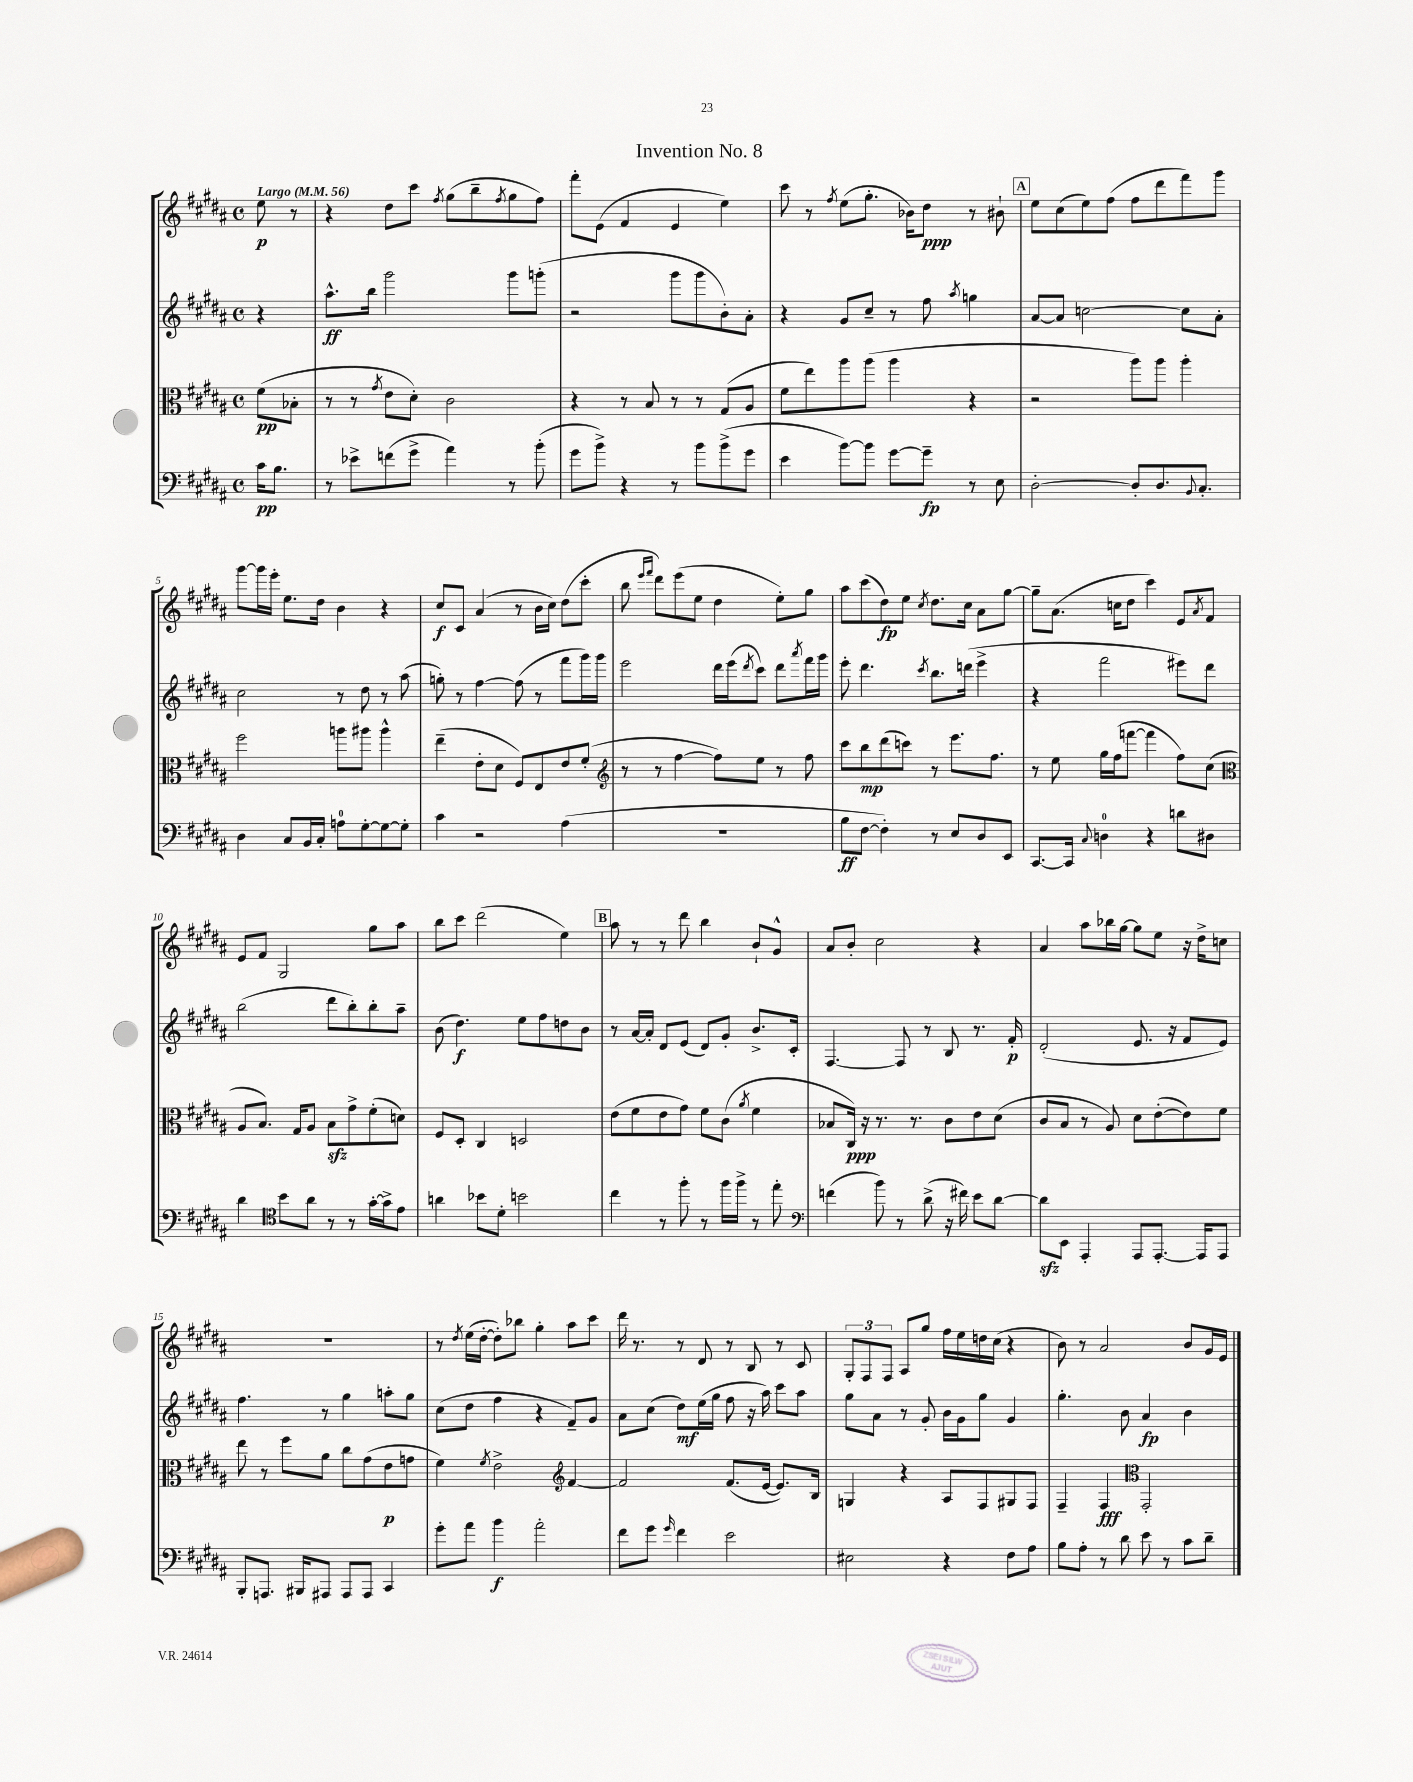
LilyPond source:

\header { title = "Invention No. 8" }
<<
\new StaffGroup <<
\new Staff = "s0" {
    \clef treble \key b \major \defaultTimeSignature \time 4/4 \partial 4 \tempo "Largo" 4 = 56
    e''8\p r8 |
    r4 dis''8 cis'''8 \acciaccatura { fis''8 } gis''8( b''8-- \acciaccatura { fis''8 } gis''8 fis''8) |
    fis'''8-. e'8( fis'4 e'4 e''4) |
    cis'''8 r8 \acciaccatura { fis''8 } e''8( gis''8.-. bes'16) dis''8\ppp r8 bis'8-! |
    \mark \markup { \box "A" } e''8 cis''8( e''8) fis''8( fis''8 dis'''8 fis'''8) gis'''8 |
    gis'''8~ gis'''16 e'''16-. e''8. dis''16 b'4 r4 |
    cis''8\f cis'8 ais'4( r8 b'16 cis''16) dis''8( cis'''8-. |
    b''8 \grace { e'''16 fis'''16 } dis'''8) e'''8( e''8 dis''4 e''8-.) gis''8 |
    ais''8 cis'''8( dis''8\fp) e''8 \acciaccatura { cis''8 } dis''8. cis''16 ais'8 gis''8~ |
    gis''8-- ais'8.( c''16 dis''8 cis'''4) e'8 \acciaccatura { ais'8 } fis'8 |
    e'8 fis'8 gis2 gis''8 ais''8 |
    b''8 cis'''8 dis'''2( e''4) |
    \mark \markup { \box "B" } ais''8 r8 r8 dis'''8 b''4 b'8-! gis'8-^ |
    ais'8 b'8-. cis''2 r4 |
    ais'4 ais''8 bes''16 gis''16~ gis''8 e''8 r16 dis''16-> c''8 |
    R1 |
    r8 \acciaccatura { dis''8 } e''16( dis''16~-. dis''8-.) bes''8 gis''4-. ais''8 cis'''8 |
    dis'''16 r8. r8 dis'8 r8 b8 r8 cis'8 |
    \tuplet 3/2 { gis8-. fis8 fis8 } ais8 gis''8 fis''16 e''16 d''16 cis''16( r4 |
    b'8) r8 ais'2 b'8 gis'16 e'16 \bar "|." |
}
\new Staff = "s1" {
    \clef treble \key b \major \defaultTimeSignature \time 4/4 \partial 4
    r4 |
    ais''8.-^\ff b''16 gis'''2 gis'''8 g'''8-.( |
    r2 gis'''8 gis'''8 b'8-.) ais'8-. |
    r4 gis'8 cis''8-- r8 fis''8 \acciaccatura { ais''8 } g''4 |
    \mark \markup { \box "A" } ais'8~ ais'8 c''2~ c''8 ais'8-. |
    cis''2 r8 dis''8 r8 ais''8( |
    g''8-.) r8 fis''4~ fis''8( r8 fis'''8 gis'''16) gis'''16 |
    e'''2 dis'''16 e'''16( \acciaccatura { dis'''8 } cis'''8) dis'''8 \acciaccatura { ais'''8 } fis'''16 gis'''16 |
    e'''8-. dis'''4. \acciaccatura { cis'''8 } b''8. d'''16( e'''4-> |
    r4 fis'''2 eis'''8) dis'''8 |
    b''2( dis'''8 b''8-.) b''8-. ais''8-- |
    b'8( dis''4.\f) e''8 fis''8 d''8 b'8 |
    \mark \markup { \box "B" } r8 ais'16~ ais'16-. dis'8 e'8( dis'8) gis'8-. b'8.-> cis'16-. |
    fis4.~ fis8 r8 b8 r8. fis'16-.\p |
    dis'2-.( e'8. r16 fis'8 e'8) |
    fis''4. r8 gis''4 a''8-. gis''8 |
    cis''8( dis''8 fis''4 r4 fis'8--) gis'8 |
    ais'8 cis''8( dis''8\mf) e''16( gis''16 fis''8 r16 ais''16) cis'''8 ais''8 |
    gis''8 ais'8 r8 gis'8-. b'16 gis'16 gis''8 gis'4 |
    gis''4.-. b'8 ais'4\fp b'4 \bar "|." |
}
\new Staff = "s2" {
    \clef alto \key b \major \defaultTimeSignature \time 4/4 \partial 4
    fis'8\pp( bes8-. |
    r8 r8 \acciaccatura { gis'8 } e'8 dis'8-.) cis'2 |
    r4 r8 b8 r8 r8 gis8( ais8 |
    fis'8 e''8) ais''8 ais''8( ais''4 r4 |
    \mark \markup { \box "A" } r2 ais''8) ais''8 ais''4-. |
    fis''2 a''8 ais''8 ais''4-^ |
    e''4--( e'8-. dis'8 fis8) e8 e'8 fis'8-.( |
    \clef treble r8 r8 fis''4~ fis''8) e''8 r8 fis''8 |
    cis'''8 b''8\mp dis'''8( c'''8) r8 e'''8. fis''8. |
    r8 e''8 gis''16 fis''16( f'''8~ f'''4 fis''8) cis''8( |
    \clef alto ais8 b8.) gis16 ais8 b8\sfz gis'8-> fis'8-.( d'8) |
    fis8 dis8-. cis4 d2 |
    \mark \markup { \box "B" } e'8( fis'8 e'8 gis'8) fis'8 cis'8( \acciaccatura { ais'8 } fis'4 |
    bes8 cis16\ppp) r16 r8. r8. cis'8 e'8 dis'8( |
    cis'8 b8 r8 ais8) dis'8 e'8~-.( e'8) fis'8 |
    e''8 r8 fis''8 ais'8 cis''8 gis'8( e'8\p g'8 |
    fis'4) \acciaccatura { fis'8 } e'2-> \clef treble fis'4~ |
    fis'2 fis'8.( e'16~ e'8.) b16 |
    g4 r4 ais8 fis8 gis8 fis8 |
    fis4-- fis4\fff \clef alto gis,2-. \bar "|." |
}
\new Staff = "s3" {
    \clef bass \key b \major \defaultTimeSignature \time 4/4 \partial 4
    cis'16\pp b8. |
    r8 ees'8-> f'8( gis'8-> ais'4) r8 b'8-.( |
    gis'8 b'8->) r4 r8 b'8 b'8->( gis'8 |
    e'4 b'8~) b'8 gis'8~ gis'8--\fp r8 e8 |
    \mark \markup { \box "A" } dis2~-. dis8-. dis8. \appoggiatura { b,8 } cis8.-. |
    dis4 cis8 b,16 cis16-. a8-0 gis8~-. gis8~ gis8-. |
    cis'4 r2 ais4( |
    R1 |
    b8\ff fis8~ fis4-.) r8 e8 dis8 e,8 |
    cis,8.~ cis,16 \appoggiatura { cis8 } d4-0 r4 d'8 dis8 |
    dis'4 \clef tenor b'8 ais'8 r8 r8 gis'16~-. gis'16-> e'8 |
    a'4 bes'8 dis'8-. b'2 |
    \mark \markup { \box "B" } cis''4 r8 fis''8-. r8 fis''16 fis''16-> r8 e''8-. |
    \clef bass f'4( b'8) r8 dis'8->( r16 fis'16) e'8 dis'8~ |
    dis'8\sfz e,8 ais,,4-. ais,,8 ais,,8.~-. ais,,16 ais,,8 |
    b,,8-. a,,8. bis,,16 ais,,8 ais,,8 ais,,8 cis,4 |
    gis'8-. ais'8 b'4\f ais'2-. |
    fis'8 gis'8 \grace { gis'16 } fis'4 e'2 |
    eis2 r4 fis8 ais8 |
    b8 ais8-. r8 dis'8 e'8 r8 cis'8 dis'8-- \bar "|." |
}
>>
>>
